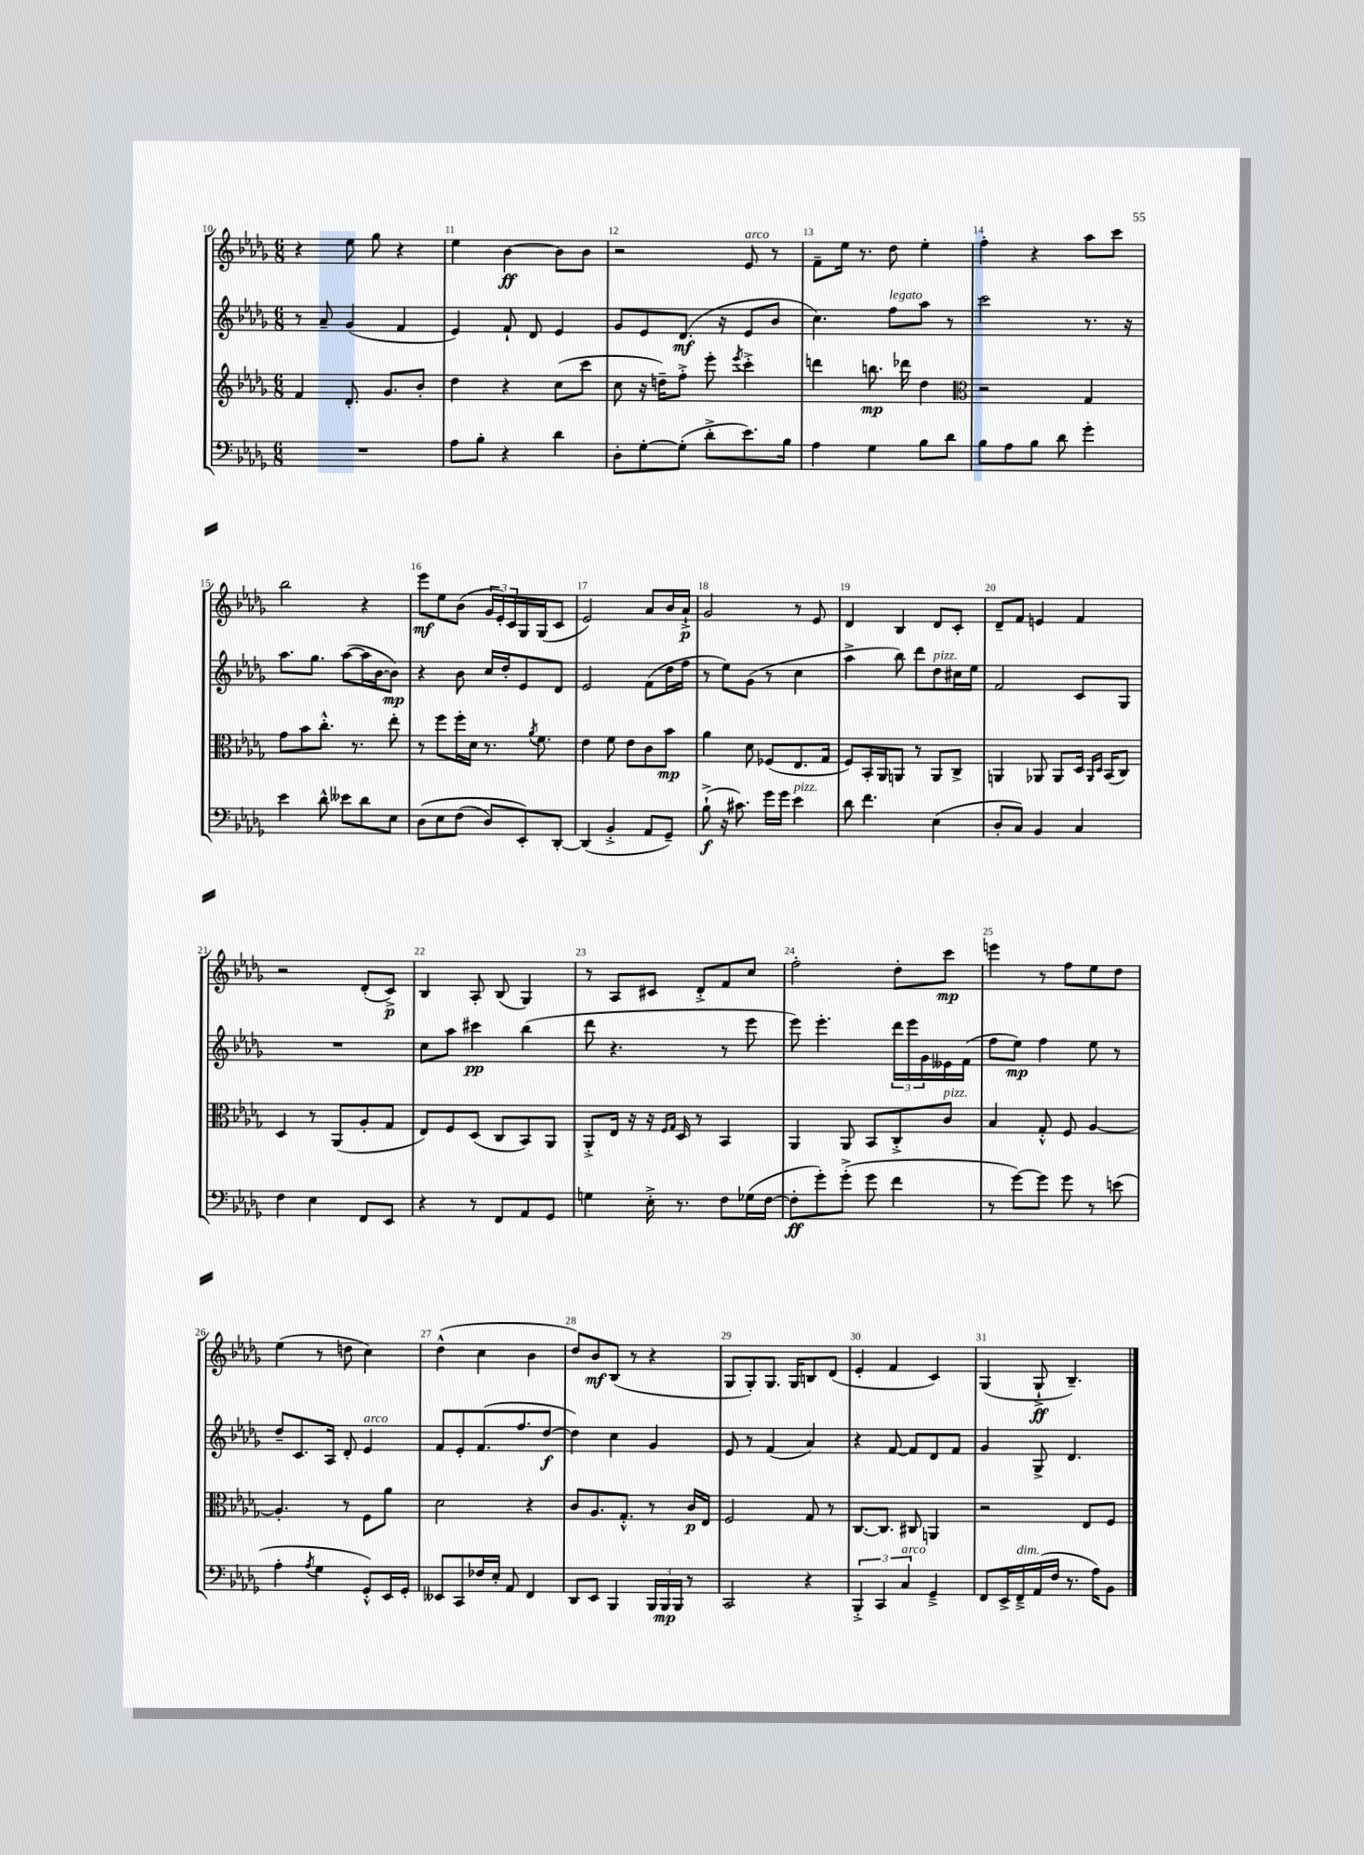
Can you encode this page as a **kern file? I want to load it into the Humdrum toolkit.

**kern	**dynam	**kern	**dynam	**kern	**dynam	**kern	**dynam
*part4	*part4	*part3	*part3	*part2	*part2	*part1	*part1
*staff4	*staff4	*staff3	*staff3	*staff2	*staff2	*staff1	*staff1
*clefF4	*	*clefG2	*	*clefG2	*	*clefG2	*
*k[b-e-a-d-g-]	*	*k[b-e-a-d-g-]	*	*k[b-e-a-d-g-]	*	*k[b-e-a-d-g-]	*
*M6/8	*	*M6/8	*	*M6/8	*	*M6/8	*
=10	=10	=10	=10	=10	=10	=10	=10
2.r	.	4f/	.	8r	.	4r	.
.	.	.	.	8a-~/	.	.	.
.	.	8.d-'/	.	(4g-/	.	8ee-\	.
.	.	.	.	.	.	8gg-\	.
.	.	8.g-/L	.	.	.	.	.
.	.	.	.	4f/	.	4r	.
.	.	8b-'/J	.	.	.	.	.
=11	=11	=11	=11	=11	=11	=11	=11
8A-\L	.	4dd-\	.	4e-/)	.	4ee-\	.
8B-'\J	.	.	.	.	.	.	.
4r	.	4r	.	8f`/	.	[4b-\	ff
.	.	.	.	8d-/	.	.	.
4d-\	.	(8cc\L	.	4e-/	.	8b-\L]	.
.	.	8ccc\J	.	.	.	8b-\J	.
=12	=12	=12	=12	=12	=12	=12	=12
8D-'\L	.	8cc\	.	8g-/L	.	2r	.
[8G-'\	.	16r	.	8e-/	.	.	.
.	.	16ddn~\KL)	.	.	.	.	.
(8G-'\J]	.	8ff'^\J	.	(8.d-/J	mf	.	.
8d-'^\L	.	8eee-'\	.	.	.	.	.
.	.	.	.	16r	.	.	.
.	.	8qeee-/	.	.	.	.	.
!	!	!	!	!	!	!LO:TX:a:i:t=arco	!
8.e-\)	.	4ccc'^\	.	8e-/L	.	8e-/	.
.	.	.	.	8b-/J	.	8r	.
16B-\Jk	.	.	.	.	.	.	.
=13	=13	=13	=13	=13	=13	=13	=13
4A-\	.	4dddn\	.	4.cc\)	.	8f~\L	.
.	.	.	.	.	.	16ee-\Jk	.
.	.	.	.	.	.	8.r	.
4G-\	.	8.bbn\	mp	.	.	.	.
!	!	!	!	!LO:TX:a:i:t=legato	!	!	!
.	.	.	.	8ff\L	.	8dd-\	.
.	.	16ddd-X\	.	.	.	.	.
8B-\L	.	4dd-\	.	8aa-\J	.	4ee-'\	.
8d-\J	.	.	.	8r	.	.	.
=14	=14	=14	=14	=14	=14	=14	=14
*	*	*clefC3	*	*	*	*	*
8B-\L	.	2r	.	2ccc\	.	4ff'\	.
8A-\	.	.	.	.	.	.	.
8B-\J	.	.	.	.	.	4r	.
8d-\	.	.	.	.	.	.	.
4g-'\	.	4G-/	.	8.r	.	8aa-\L	.
.	.	.	.	.	.	8ccc\J	.
.	.	.	.	16r	.	.	.
!!LO:LB:g=z
=15	=15	=15	=15	=15	=15	=15	=15
4e-\	.	8g-\L	.	8.aa-\L	.	2bb-\	.
.	.	8b-\	.	.	.	.	.
.	.	.	.	8.gg-\J	.	.	.
8d-^^\	.	8.cc'^^\J	.	.	.	.	.
8e--X\L	.	.	.	([8aa-\L	.	.	.
.	.	8.r	.	.	.	.	.
8d-\	.	.	.	16aa-\L]	.	4r	.
.	.	.	.	[16b-\J	.	.	.
8E-\J	.	8ee-'\	.	8b-\J])	mp	.	.
=16	=16	=16	=16	=16	=16	=16	=16
(8D-\L	.	8r	.	4r	.	8eee-\L	mf
8E-\	.	8ff\L	.	.	.	8ee-\	.
(8F\J	.	16ff'\L	.	8b-\	.	(8b-\J	.
.	.	16d-\JJ	.	.	.	.	.
8D-/L)	.	8.r	.	16cc/LL	.	24g-/LL	.
.	.	.	.	.	.	24e-'/)	.
.	.	.	.	16dd-'/J	.	.	.
.	.	.	.	.	.	24c/	.
8EE-'/)	.	.	.	8e-/	.	16G-/	.
.	.	8qa-/	.	.	.	.	.
.	.	8.f\	.	.	.	(16G-/J	.
[8DD-'/J	.	.	.	8d-/J	.	8c/J	.
=17	=17	=17	=17	=17	=17	=17	=17
(4DD-/]	.	4e-\	.	2e-/	.	2e-/)	.
4BB-'^/	.	8f\	.	.	.	.	.
.	.	8e-\L	.	.	.	.	.
8AA-/L	.	8c\	.	(8f\L	.	8a-/L	.
8GG-~/J)	.	8b-\J	mp	16dd-\L	.	16b-/L	.
.	.	.	.	16ff\JJ	.	16a-`^/JJ	p
=18	=18	=18	=18	=18	=18	=18	=18
(8B-`^\	f	4a-\	.	8r	.	2g-/	.
16r	.	.	.	8ee-\L)	.	.	.
8.c#X\)	.	.	.	.	.	.	.
.	.	8d-\	.	(8g-\J	.	.	.
16g-\LL	.	(8F-X/L	.	8r	.	.	.
16g-\JJ	.	.	.	.	.	.	.
!LO:TX:a:i:t=pizz.	!	!	!	!	!	!	!
4e-\	.	8.E-/	.	4cc\	.	8r	.
.	.	.	.	.	.	8e-/	.
.	.	16G-/Jk	.	.	.	.	.
=19	=19	=19	=19	=19	=19	=19	=19
8d-\	.	8F/L)	.	4aa-^\	.	4d-/	.
4.f\	.	16BB-'/L	.	.	.	.	.
.	.	16AA-/J	.	.	.	.	.
.	.	8AAn/J	.	8bb-\)	.	4B-/	.
.	.	8r	.	8ddd-\L	.	.	.
!	!	!	!	!LO:TX:a:i:t=pizz.	!	!	!
(4E-\	.	8AA/L	.	8dd-\	.	8d-/L	.
.	.	8C^/J	.	16cc#X\L	.	8c'/J	.
.	.	.	.	16ee-\JJ	.	.	.
=20	=20	=20	=20	=20	=20	=20	=20
8D-'/L	.	4AAn/	.	2f/	.	8d-~/L	.
8C/J)	.	.	.	.	.	8f/J	.
4BB-/	.	8AA-X/	.	.	.	4en/	.
.	.	8AA-/L	.	.	.	.	.
4C/	.	16D-/Jk	.	8c/L	.	4f/	.
.	.	16qqAA-/LL	.	.	.	.	.
.	.	16qqD-/JJ	.	.	.	.	.
.	.	(16BB-/KL	.	.	.	.	.
.	.	8C/J)	.	8G-/J	.	.	.
!!LO:LB:g=z
=21	=21	=21	=21	=21	=21	=21	=21
4F\	.	4D-/	.	2.r	.	2r	.
4E-\	.	8r	.	.	.	.	.
.	.	(8AA-/L	.	.	.	.	.
8FF/L	.	8A-'/	.	.	.	(8d-'/L	.
8EE-/J	.	8G-/J	.	.	.	8c^/J)	p
=22	=22	=22	=22	=22	=22	=22	=22
4r	.	8E-/L)	.	8cc\L	.	4B-/	.
.	.	8F/	.	8aa-\J	.	.	.
8r	.	(8D-/J	.	4ccc#X\	pp	8A-'/	.
8FF/L	.	8C/L	.	.	.	(8B-/	.
8AA-/	.	8BB-/)	.	(4bb-\	.	4G-/)	.
8GG-/J	.	8AA-/J	.	.	.	.	.
=23	=23	=23	=23	=23	=23	=23	=23
4Gn\	.	8AA-'^/L	.	8ddd-\	.	8r	.
.	.	16E-/Jk	.	4.r	.	8A-/L	.
.	.	16r	.	.	.	.	.
16E-'^\	.	16r	.	.	.	8c#X/J	.
.	.	16qqF/LL	.	.	.	.	.
.	.	16qqG-/JJ	.	.	.	.	.
8.r	.	16D-/	.	.	.	.	.
.	.	8r	.	.	.	8d-'^/L	.
8F\L	.	4BB-/	.	8r	.	8f/	.
(16G-X\L	.	.	.	8eee-\	.	8cc/J	.
[16F\JJ	.	.	.	.	.	.	.
=24	=24	=24	=24	=24	=24	=24	=24
8F'\L]	ff	4AA-/	.	8eee-\)	.	2ff'\	.
8g-'\)	.	.	.	4.eee-'\	.	.	.
(8g-'^\J	.	8AA-/	.	.	.	.	.
8g-\	.	8BB-/L	.	.	.	.	.
4f\	.	8C'^/	.	24ddd-\LL	.	8dd-'\L	.
.	.	.	.	24eee-\	.	.	.
.	.	.	.	24g-\	.	.	.
!	!	!LO:TX:a:i:t=pizz.	!	!	!	!	!
.	.	8c/J	.	16e--X\	.	8ccc\J	mp
.	.	.	.	(16f\JJ	.	.	.
=25	=25	=25	=25	=25	=25	=25	=25
8r	.	4B-/	.	8ff\L	.	4eeen\	.
[8g-\L)	.	.	.	8ee-\J)	mp	.	.
8g-\J]	.	8G-'^^/	.	4ff\	.	8r	.
8g-\	.	8F/	.	.	.	8ff\L	.
8r	.	[4A-/	.	8ee-\	.	8ee-\	.
(8en\	.	.	.	8r	.	8dd-\J	.
!!LO:LB:g=z
=26	=26	=26	=26	=26	=26	=26	=26
4A-'\	.	4.A-'/]	.	8dd-~/L	.	(4ee-\	.
.	.	.	.	8.c/	.	.	.
8qA-/	.	.	.	.	.	.	.
4G-\	.	.	.	.	.	8r	.
.	.	.	.	16A-/Jk	.	.	.
.	.	8r	.	8d-'/	.	8ddn\	.
!	!	!	!	!LO:TX:a:i:t=arco	!	!	!
8GG-'^^/L)	.	8F\L	.	4e-/	.	4cc\)	.
16EE-/L	.	8a-\J	.	.	.	.	.
16GG-'/JJ	.	.	.	.	.	.	.
=27	=27	=27	=27	=27	=27	=27	=27
8EE--X/L	.	2d-\	.	8f/L	.	(4dd-^^\	.
8CC/	.	.	.	8e-'/	.	.	.
16F-X/L	.	.	.	(8.f/	.	4cc\	.
16E-'/JJ	.	.	.	.	.	.	.
8AA-/	.	.	.	.	.	.	.
.	.	.	.	8.ff/	.	.	.
4FF/	.	4r	.	.	.	4b-\	.
.	.	.	.	[8dd-/J	f	.	.
=28	=28	=28	=28	=28	=28	=28	=28
8DD-/L	.	8c/L	.	4dd-\])	.	8dd-/L)	.
8EE-/J	.	8.A-/	.	.	.	8b-/	mf
4BBB-/	.	.	.	4cc\	.	(8B-/J	.
.	.	8.G-'^^/J	.	.	.	.	.
.	.	.	.	.	.	8r	.
24BBB-/LL	.	8r	.	4g-/	.	4r	.
24BBB-/	mp	.	.	.	.	.	.
24BBB-/JJ	.	.	.	.	.	.	.
8r	.	16c/LL	p	.	.	.	.
.	.	16E-/JJ	.	.	.	.	.
=29	=29	=29	=29	=29	=29	=29	=29
2CC/	.	2F/	.	8e-/	.	8G-/L	.
.	.	.	.	8r	.	8G-'/)	.
.	.	.	.	(4f/	.	8.G-/J	.
.	.	.	.	.	.	16G-/KL	.
4r	.	8G-/	.	4a-/)	.	8Bn/	.
.	.	8r	.	.	.	(8d-/J	.
=30	=30	=30	=30	=30	=30	=30	=30
6BBB-'^/	.	[8.C/L	.	4r	.	4e-'/	.
6CC/	.	.	.	.	.	.	.
.	.	8.C/J]	.	.	.	.	.
.	.	.	.	[8f/	.	4f/	.
!LO:TX:a:i:t=arco	!	!	!	!	!	!	!
6C/	.	.	.	.	.	.	.
.	.	8C#X/	.	8f/L]	.	.	.
4GG-~^/	.	4AAn/	.	8d-/	.	4c/)	.
.	.	.	.	8f/J	.	.	.
=31	=31	=31	=31	=31	=31	=31	=31
8FF/L	.	2r	.	4g-/	.	(4G-/	.
16EE-^/L	.	.	.	.	.	.	.
!LO:TX:a:i:t=dim.	!	!	!	!	!	!	!
16FF~^/	.	.	.	.	.	.	.
(16AA-/	.	.	.	8G-^/	.	8G-`^/	ff
16F/JJ	.	.	.	.	.	.	.
8.r	.	.	.	4.d-/	.	4.B-~/)	.
.	.	8E-/L	.	.	.	.	.
16A-\KL)	.	.	.	.	.	.	.
8BB-\J	.	8F/J	.	.	.	.	.
==	==	==	==	==	==	==	==
*-	*-	*-	*-	*-	*-	*-	*-
